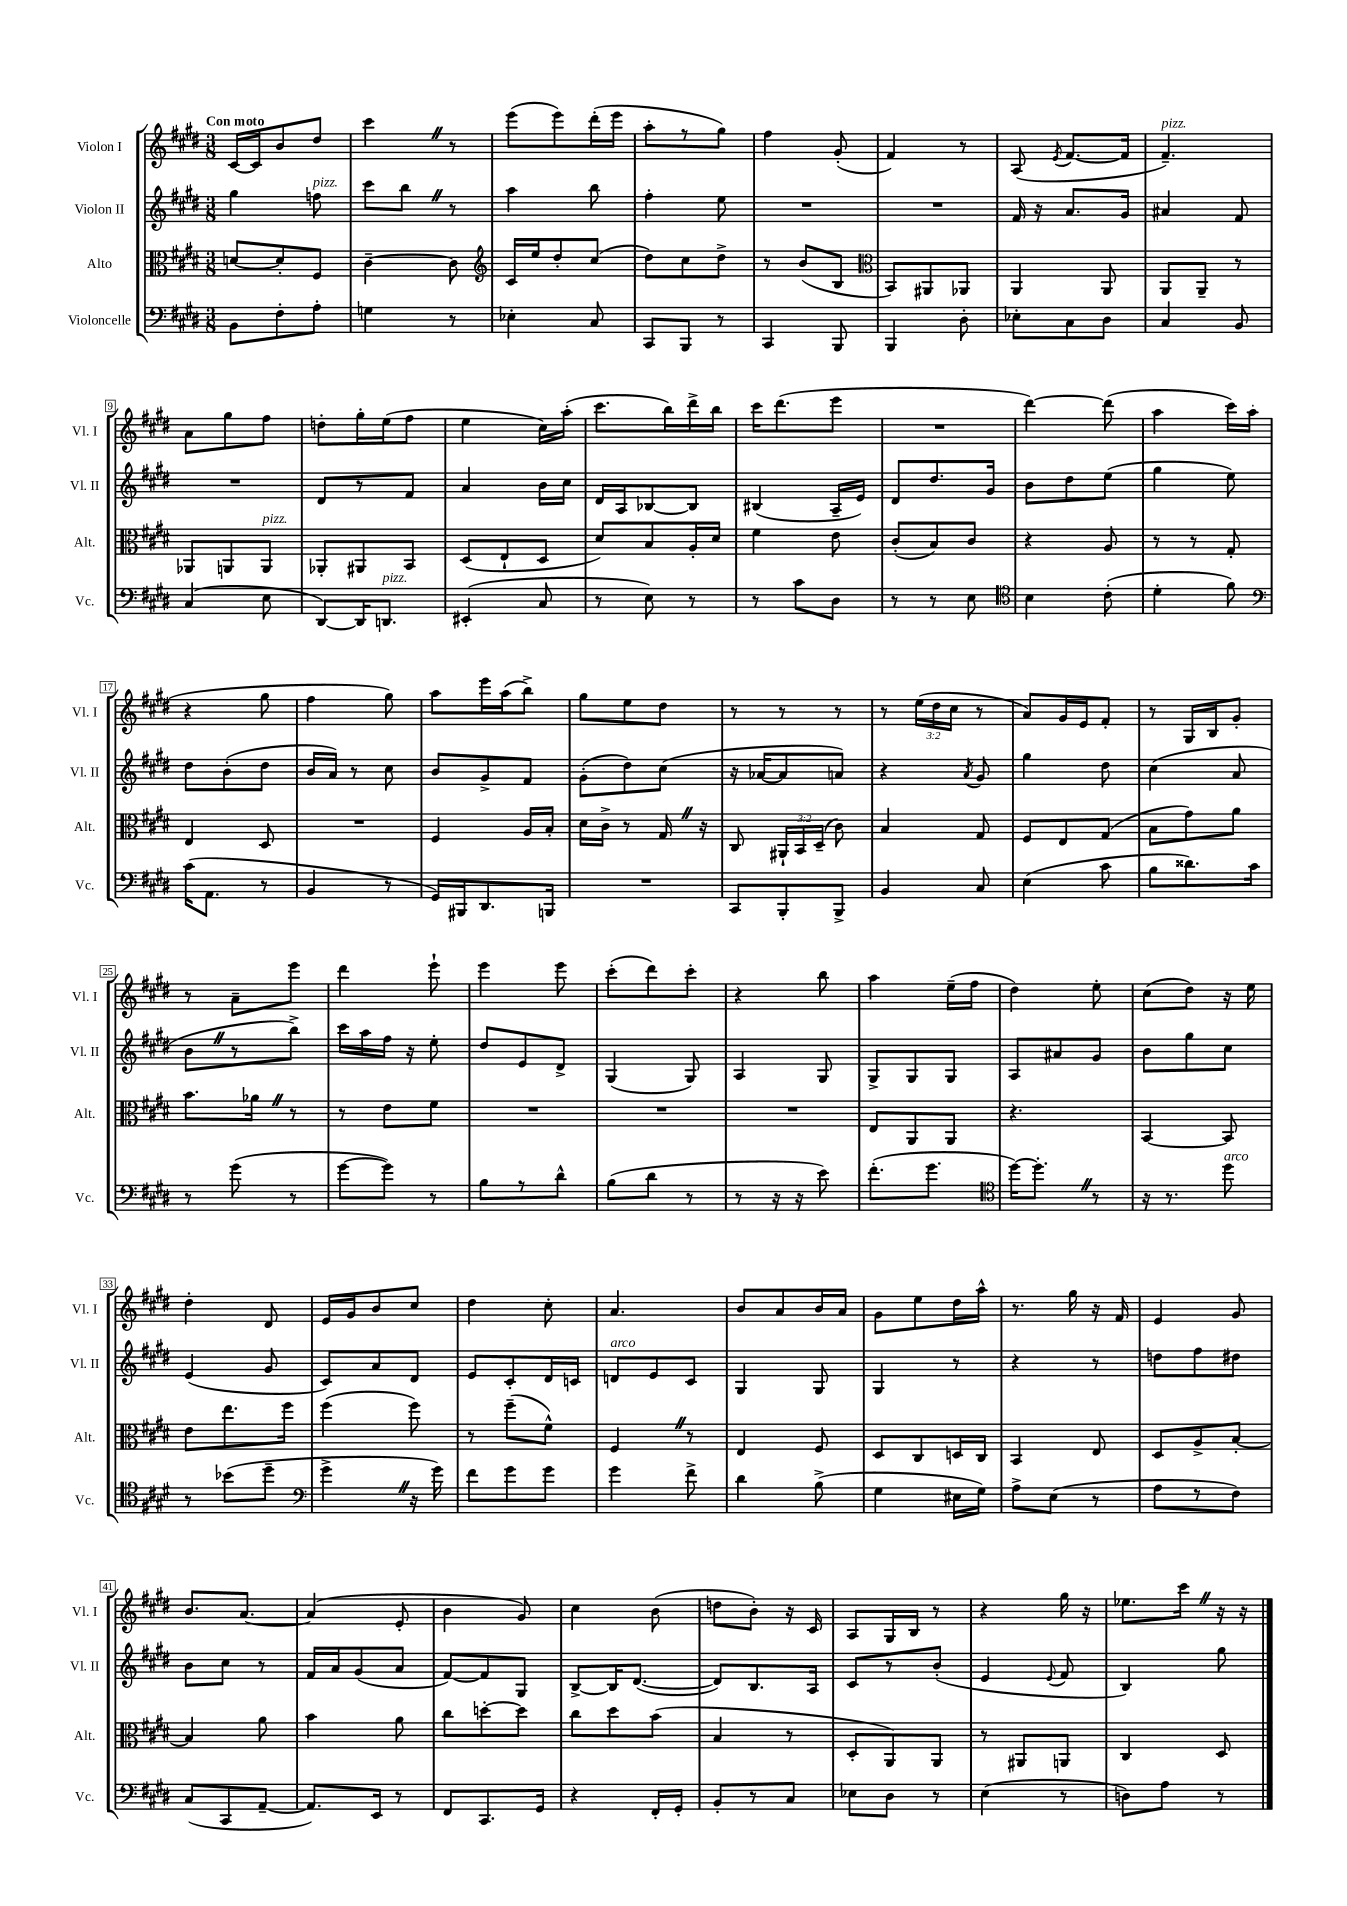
<<
\new StaffGroup <<
\new Staff = "s0" \with { instrumentName = "Violon I" shortInstrumentName = "Vl. I" } {
    \clef treble \key e \major \numericTimeSignature \time 3/8 \override Staff.TupletNumber.text = #tuplet-number::calc-fraction-text \tempo "Con moto"
    \autoBeamOff cis'16[~ cis'16 b'8 dis''8] |
    cis'''4 \once \override BreathingSign.text = \markup { \musicglyph "scripts.caesura.straight" } \breathe r8 |
    e'''8[( e'''8) dis'''16-.( e'''16] |
    a''8[-. r8 gis''8]) |
    fis''4 gis'8-.( |
    fis'4) r8 |
    a8( \acciaccatura { e'8 } fis'8.[~ fis'16] |
    fis'4.--^\markup { \italic "pizz." }) |
    a'8[ gis''8 fis''8] |
    d''8[-. gis''16-. e''16( fis''8] |
    e''4 cis''16[) a''16]-.( |
    cis'''8.[ b''16) dis'''16-> b''16] |
    cis'''16[ dis'''8.( e'''8] |
    R4. |
    dis'''4~) dis'''8( |
    a''4 cis'''16[) a''16]( |
    r4 gis''8 |
    fis''4 gis''8) |
    a''8[ e'''16 a''16( b''8]->) |
    gis''8[ e''8 dis''8] |
    r8 r8 r8 |
    r8 \tuplet 3/2 { e''16[( dis''16 cis''16] } r8 |
    a'8[) gis'16 e'16 fis'8]-. |
    r8 gis16[ b16 gis'8]-. |
    r8 a'8[-- e'''8] |
    dis'''4 e'''8-! |
    e'''4 e'''8 |
    cis'''8[-.( dis'''8) cis'''8]-. |
    r4 b''8 |
    a''4 e''16[--( fis''16] |
    dis''4) e''8-. |
    cis''8[( dis''8]) r16 e''16 |
    dis''4-. dis'8 |
    e'16[ gis'16 b'8 cis''8] |
    dis''4 cis''8-. |
    a'4. |
    b'8[ a'8 b'16 a'16] |
    gis'8[ e''8 dis''16 a''16]-^ |
    r8. gis''16 r16 fis'16 |
    e'4 gis'8 |
    b'8.[ a'8.]~ |
    a'4( e'8-. |
    b'4 gis'8) |
    cis''4 b'8( |
    d''8[ b'8]-.) r16 cis'16 |
    a8[ gis16 b16] r8 |
    r4 gis''16 r16 |
    ees''8.[ cis'''16] \once \override BreathingSign.text = \markup { \musicglyph "scripts.caesura.straight" } \breathe r16 r16 \bar "|." |
}
\new Staff = "s1" \with { instrumentName = "Violon II" shortInstrumentName = "Vl. II" } {
    \clef treble \key e \major \numericTimeSignature \time 3/8
    \autoBeamOff gis''4 f''8^\markup { \italic "pizz." } |
    cis'''8[ b''8] \once \override BreathingSign.text = \markup { \musicglyph "scripts.caesura.straight" } \breathe r8 |
    a''4 b''8 |
    fis''4-. e''8 |
    R4. |
    R4. |
    fis'16 r16 a'8.[ gis'16] |
    ais'4 fis'8 |
    R4. |
    dis'8[ r8 fis'8] |
    a'4 b'16[ cis''16] |
    dis'16[ a16 bes8~ bes8] |
    bis4( a16[-- e'16]) |
    dis'8[ dis''8. gis'16] |
    b'8[ dis''8 e''8]( |
    gis''4 e''8) |
    dis''8[ b'8-.( dis''8] |
    b'16[ a'16]) r8 cis''8 |
    b'8[ gis'8-> fis'8] |
    gis'8[-.( dis''8) cis''8]( |
    r16 aes'16[~ aes'8 a'8]) |
    r4 \acciaccatura { a'8 } gis'8 |
    gis''4 dis''8 |
    cis''4( a'8 |
    b'8[ \once \override BreathingSign.text = \markup { \musicglyph "scripts.caesura.straight" } \breathe r8 b''8]->) |
    cis'''16[ a''16 fis''16] r16 e''8-. |
    dis''8[ e'8 dis'8]-> |
    gis4( gis8) |
    a4 gis8 |
    gis8[-> gis8 gis8] |
    a8[ ais'8 gis'8] |
    b'8[ gis''8 cis''8] |
    e'4( gis'8 |
    cis'8[) a'8 dis'8] |
    e'8[ cis'8-. dis'16 c'16] |
    d'8[^\markup { \italic "arco" } e'8 cis'8] |
    gis4 gis8 |
    gis4 r8 |
    r4 r8 |
    d''8[ fis''8 dis''8] |
    b'8[ cis''8] r8 |
    fis'16[ a'16 gis'8( a'8] |
    fis'8[~) fis'8 gis8] |
    b8[~-> b16 dis'8.]~( |
    dis'8[) b8. a16] |
    cis'8[ r8 b'8]-.( |
    e'4 \appoggiatura { e'8 } fis'8 |
    b4) gis''8 \bar "|." |
}
\new Staff = "s2" \with { instrumentName = "Alto" shortInstrumentName = "Alt." } {
    \clef alto \key e \major \numericTimeSignature \time 3/8 \override Staff.TupletNumber.text = #tuplet-number::calc-fraction-text
    \autoBeamOff d'8[~ d'8-. fis8] |
    cis'4~-- cis'8 |
    \clef treble cis'16[ e''16 dis''8-. cis''8]( |
    dis''8[) cis''8 dis''8]-> |
    r8 b'8[( b8] |
    \clef alto b,8[) ais,8 aes,8] |
    a,4 a,8 |
    a,8[ a,8]-- r8 |
    aes,8[ a,8 a,8]^\markup { \italic "pizz." } |
    aes,8[-. ais,8 b,8] |
    dis8[( e8-! dis8] |
    dis'8[) b8 a16-. dis'16] |
    fis'4 e'8 |
    cis'8[-.( b8) cis'8] |
    r4 a8 |
    r8 r8 gis8-. |
    e4 dis8 |
    R4. |
    fis4 a16[ b16]-. |
    dis'16[ cis'16]-> r8 gis16 \once \override BreathingSign.text = \markup { \musicglyph "scripts.caesura.straight" } \breathe r16 |
    cis8 \tuplet 3/2 { ais,16[-! b,16 dis16]--( } cis'8) |
    b4 gis8 |
    fis8[ e8 gis8]( |
    b8[ gis'8) a'8] |
    b'8.[ aes'16] \once \override BreathingSign.text = \markup { \musicglyph "scripts.caesura.straight" } \breathe r8 |
    r8 e'8[ fis'8] |
    R4. |
    R4. |
    R4. |
    e8[ a,8 a,8] |
    r4. |
    b,4~ b,8 |
    e'8[ e''8. fis''16] |
    fis''4( fis''8) |
    r8 fis''8[--( fis'8]-^) |
    fis4 \once \override BreathingSign.text = \markup { \musicglyph "scripts.caesura.straight" } \breathe r8 |
    e4 fis8 |
    dis8[ cis8 d16 cis16] |
    b,4 e8 |
    dis8[ a8-> b8]~-. |
    b4 a'8 |
    b'4 a'8 |
    cis''8[ d''8~-. d''8] |
    cis''8[ dis''8 b'8]( |
    b4 r8 |
    dis8[-. a,8) a,8] |
    r8 ais,8[ a,8] |
    cis4 dis8 \bar "|." |
}
\new Staff = "s3" \with { instrumentName = "Violoncelle" shortInstrumentName = "Vc." } {
    \clef bass \key e \major \numericTimeSignature \time 3/8
    \autoBeamOff b,8[ fis8-. a8]-. |
    g4 r8 |
    ees4-. cis8 |
    cis,8[ b,,8] r8 |
    cis,4 b,,8 |
    b,,4 dis8-. |
    ees8[-. cis8 dis8] |
    cis4 b,8 |
    cis4( e8 |
    dis,8[~) dis,16 d,8.]^\markup { \italic "pizz." } |
    eis,4-.( cis8 |
    r8 e8) r8 |
    r8 cis'8[ dis8] |
    r8 r8 e8 |
    \clef tenor b4 cis'8-.( |
    dis'4-. fis'8) |
    \clef bass cis'16[( a,8.] r8 |
    b,4 r8 |
    gis,16[) bis,,16 dis,8. b,,16] |
    R4. |
    cis,8[ b,,8-. b,,8]-> |
    b,4 cis8 |
    e4( cis'8 |
    b8[ disis'8.) cis'16] |
    r8 gis'8( r8 |
    gis'8[~ gis'8]) r8 |
    b8[ r8 dis'8]-^ |
    b8[( dis'8] r8 |
    r8 r16 r16 e'8) |
    fis'8.[-.( gis'8.] |
    \clef tenor dis''16[~) dis''8.]-. \once \override BreathingSign.text = \markup { \musicglyph "scripts.caesura.straight" } \breathe r8 |
    r16 r8. dis''8^\markup { \italic "arco" } |
    r8 bes'8[( dis''8]-- |
    \clef bass gis'4-> \once \override BreathingSign.text = \markup { \musicglyph "scripts.caesura.straight" } \breathe r16 gis'16) |
    fis'8[ gis'8 gis'8] |
    gis'4 fis'8-> |
    dis'4 b8->( |
    gis4 eis16[ gis16]) |
    a8[-> e8]( r8 |
    a8[ r8 fis8]) |
    cis8[( cis,8 a,8]~-- |
    a,8.[) e,16] r8 |
    fis,8[ cis,8. gis,16] |
    r4 fis,16[-. gis,16]-. |
    b,8[-. r8 cis8] |
    ees8[ dis8] r8 |
    e4( r8 |
    d8[) a8] r8 \bar "|." |
}
>>
>>
\layout { \context { \Score \override BarNumber.stencil = #(make-stencil-boxer 0.1 0.3 ly:text-interface::print) } }
